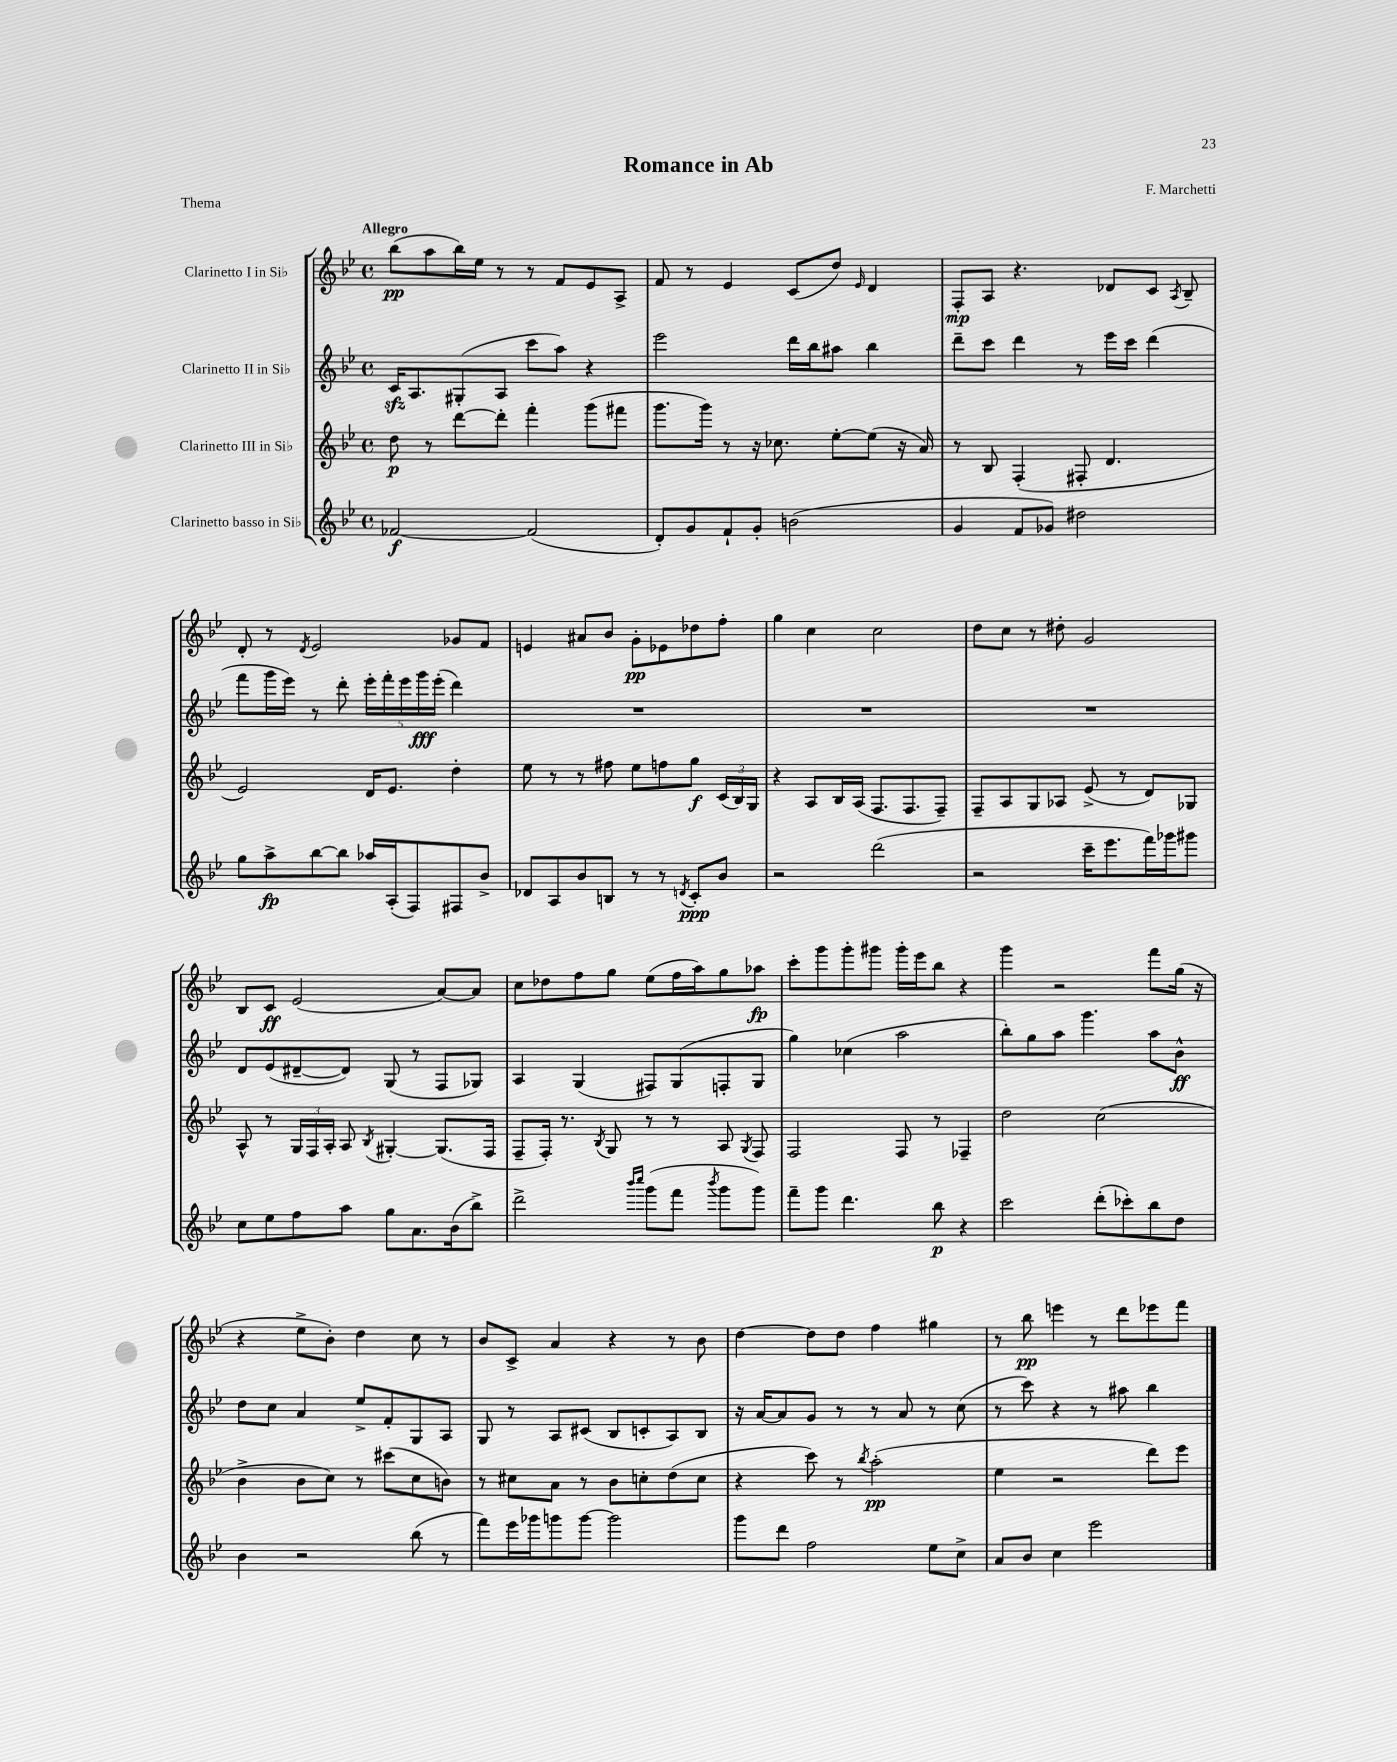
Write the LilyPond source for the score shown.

\header { title = "Romance in Ab" composer = "F. Marchetti" piece = "Thema" }
<<
\new StaffGroup <<
\new Staff = "s0" \with { instrumentName = "Clarinetto I in Sib" } {
    \clef treble \key bes \major \defaultTimeSignature \time 4/4 \tempo "Allegro"
    \autoBeamOff bes''8[\pp( a''8 bes''16) ees''16] r8 r8 f'8[ ees'8 a8]-> |
    f'8 r8 ees'4 c'8[( d''8]) \grace { ees'16 } d'4 |
    f8[-.\mp a8] r4. des'8[ c'8] \acciaccatura { a8 } bes8-- |
    d'8-. r8 \acciaccatura { d'8 } ees'2 ges'8[ f'8] |
    e'4 ais'8[ bes'8] g'8[-.\pp ees'8 des''8 f''8]-. |
    g''4 c''4 c''2 |
    d''8[ c''8] r8 dis''8-. g'2 |
    bes8[ c'8]\ff ees'2( a'8[~) a'8] |
    c''8[ des''8 f''8 g''8] ees''8[( f''16 a''16) g''8 aes''8]\fp |
    c'''8[-. g'''8 g'''8-. gis'''8] gis'''16[-. ees'''16 bes''8] r4 |
    g'''4 r2 f'''8[ g''16]( r16 |
    r4 ees''8[-> bes'8]-.) d''4 c''8 r8 |
    bes'8[ c'8]-> a'4 r4 r8 bes'8 |
    d''4~ d''8[ d''8] f''4 gis''4 |
    r8 bes''8\pp e'''4 r8 d'''8[ ees'''8 f'''8] \bar "|." |
}
\new Staff = "s1" \with { instrumentName = "Clarinetto II in Sib" } {
    \clef treble \key bes \major \defaultTimeSignature \time 4/4
    \autoBeamOff c'16[\sfz a8. gis8-.( a8] c'''8[ a''8]) r4 |
    ees'''2 d'''16[ bes''16 ais''8] bes''4 |
    d'''8[-- c'''8] d'''4 r8 ees'''16[ c'''16] d'''4( |
    f'''8[ g'''16 ees'''16]) r8 d'''8-. \tuplet 5/4 { ees'''16[-. f'''16-. ees'''16 g'''16\fff ees'''16]-.( } d'''4) |
    R1 |
    R1 |
    R1 |
    d'8[ ees'8( dis'8~-- dis'8]) g8( r8 f8[ ges8]) |
    a4 g4( fis8[) g8( f8-. g8] |
    g''4) ces''4( a''2 |
    bes''8[-.) g''8 a''8] g'''4. a''8[ bes'8]-^\ff |
    d''8[ c''8] a'4 ees''8[-> f'8-. g8 a8] |
    g8 r8 a8[ cis'8]( bes8[ c'8-. a8) bes8] |
    r16 a'16[~ a'8 g'8] r8 r8 a'8 r8 c''8( |
    r8 c'''8) r4 r8 ais''8 bes''4 \bar "|." |
}
\new Staff = "s2" \with { instrumentName = "Clarinetto III in Sib" } {
    \clef treble \key bes \major \defaultTimeSignature \time 4/4
    \autoBeamOff d''8\p r8 d'''8[~ d'''8]-. f'''4-. g'''8[( fis'''8] |
    g'''8.[ g'''16]) r8 r16 ces''8. ees''8[~-. ees''8]( r16 a'16) |
    r8 bes8 f4-.( fis8-. d'4. |
    ees'2) d'16[ ees'8.] d''4-. |
    ees''8 r8 r8 fis''8 ees''8[ f''8 g''8]\f \tuplet 3/2 { c'16[( bes16) g16] } |
    r4 a8[ bes16 a16]( f8.[ f8. f8]--) |
    f8[-- a8 g8 aes8] ees'8->( r8 d'8[) ges8] |
    a8-^ r8 \tuplet 3/2 { g16[ f16 a16]-. } a8 \acciaccatura { bes8 } gis4~-. gis8.[( f16] |
    f8[-- f16]-.) r8. \acciaccatura { bes8 } g8 r8 r8 a8 \acciaccatura { g8 } f8 |
    f2 f8 r8 fes4-- |
    d''2 c''2( |
    bes'4-> bes'8[ c''8]) r8 cis'''8[( c''8 b'8]) |
    r8 cis''8[ a'8] r8 bes'8[ c''8-. d''8( c''8] |
    r4 c'''8) r8 \acciaccatura { bes''8 } a''2-.\pp( |
    ees''4 r2 d'''8[) ees'''8] \bar "|." |
}
\new Staff = "s3" \with { instrumentName = "Clarinetto basso in Sib" } {
    \clef treble \key bes \major \defaultTimeSignature \time 4/4
    \autoBeamOff fes'2~\f fes'2( |
    d'8[-.) g'8 f'8-! g'8]-. b'2( |
    g'4 f'8[ ges'8]) dis''2 |
    g''8[ a''8->\fp bes''8~ bes''8] aes''16[ a16-.( f8) fis8 bes'8]-> |
    des'8[ a8 bes'8 b8] r8 r8 \acciaccatura { d'8 } c'8[-.\ppp bes'8] |
    r2 d'''2( |
    r2 c'''16[-- ees'''8. f'''16) ges'''16 gis'''8] |
    c''8[ ees''8 f''8 a''8] g''8[ a'8. bes'16( bes''8]->) |
    d'''2-> \grace { bes'''16[ c''''16] } g'''8[( f'''8] \acciaccatura { bes'''8 } g'''8[ g'''8]) |
    f'''8[-- g'''8] d'''4. bes''8\p r4 |
    c'''2 d'''8[-.( ces'''8-.) bes''8 d''8] |
    bes'4 r2 bes''8( r8 |
    f'''8[) ees'''16 ges'''16 g'''8 g'''8]~ g'''2 |
    g'''8[ d'''8] f''2 ees''8[ c''8]-> |
    a'8[ bes'8] c''4 ees'''2 \bar "|." |
}
>>
>>
\layout { \context { \Score \remove "Bar_number_engraver" } }
